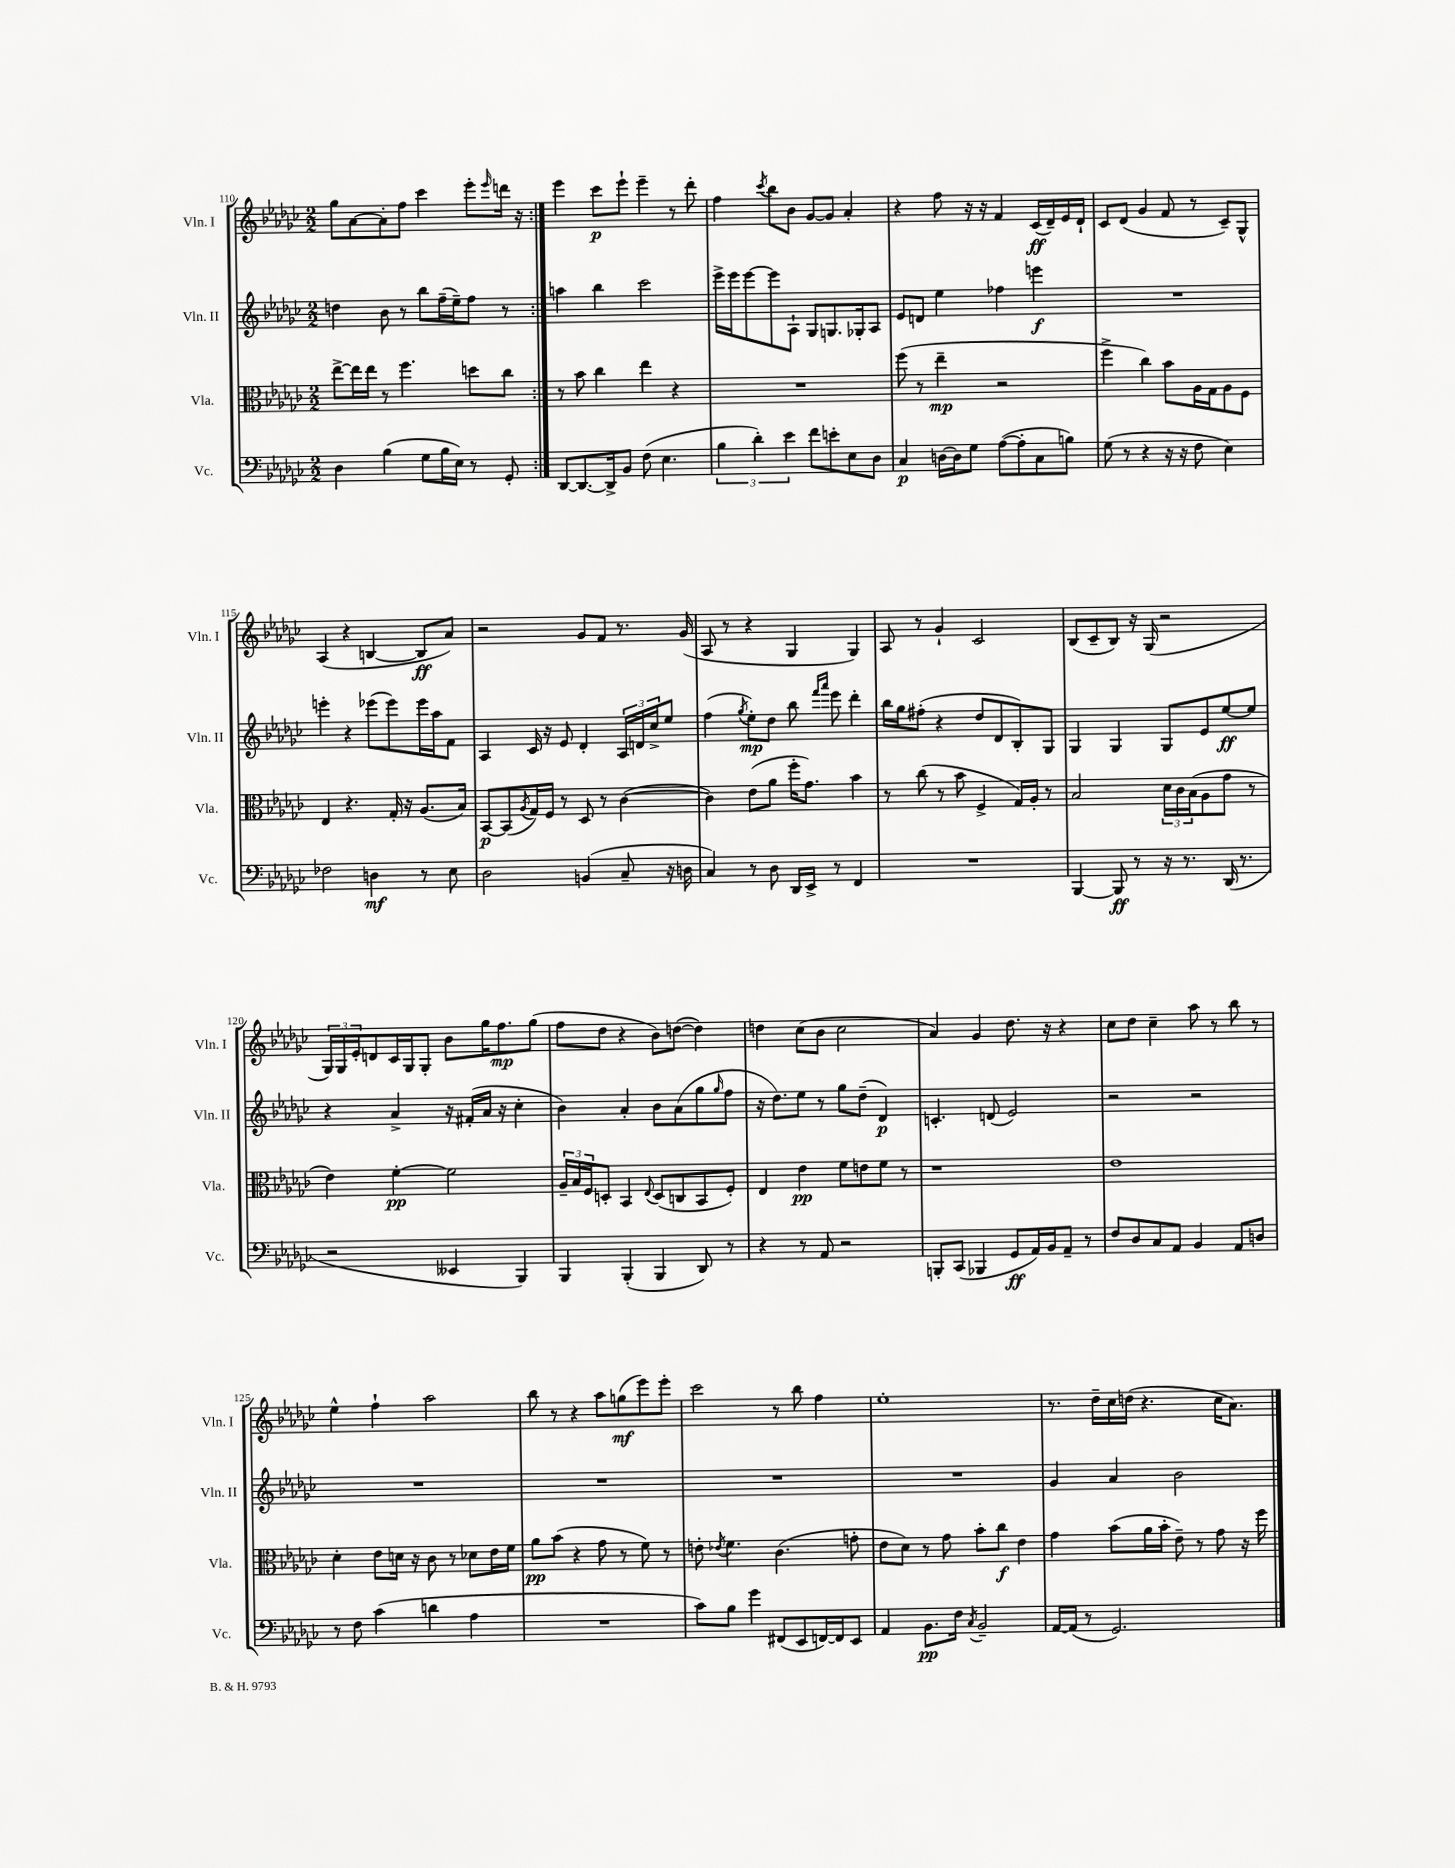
<<
\new StaffGroup <<
\new Staff = "s0" \with { instrumentName = "Vln. I" shortInstrumentName = "Vln. I" } {
    \clef treble \key ges \major \numericTimeSignature \time 2/2
    \repeat volta 2 { ges''8 aes'8~ aes'8-. f''8 ces'''4 ees'''8-. \grace { ees'''16 } d'''16 r16 | }
    ees'''4 ces'''8\p ees'''8-! ees'''4-- r8 des'''8-. |
    f''4 \acciaccatura { ces'''8 } bes''8 bes'8 ges'8~ ges'8 aes'4-. |
    r4 f''8 r16 r16 f'4 ces'16\ff( des'16--) ees'16 des'16-! |
    ces'8 des'8( ges'4 f'8 r8 ces'8--) ges8-^ |
    aes4( r4 b4~ b8\ff aes'8) |
    r2 ges'8 f'8 r8. ges'16( |
    aes8 r8 r4 ges4 ges4) |
    aes8 r8 ges'4-! ces'2 |
    bes8( ces'8-- bes8) r16 ges16( r2 |
    \tuplet 3/2 { ges16) ges16 ees'16-. } d'8 ces'16 ges16 ges8-. bes'8 ges''16 f''8.\mp ges''8( |
    f''8 des''8 r4 bes'8) d''8~( d''4) |
    d''4 ces''8( bes'8 ces''2 |
    aes'4) ges'4 des''8. r16 r4 |
    ces''8 des''8 ces''4-- aes''8 r8 bes''8 r8 |
    ees''4-^ f''4-! aes''2 |
    bes''8 r8 r4 aes''8 g''8\mf( ees'''8) ees'''8-. |
    ces'''2 r8 bes''8 f''4 |
    ees''1-. |
    r8. des''16-- ces''16 d''16( r4. ces''16 aes'8.) \bar "|." |
}
\new Staff = "s1" \with { instrumentName = "Vln. II" shortInstrumentName = "Vln. II" } {
    \clef treble \key ges \major \numericTimeSignature \time 2/2
    \repeat volta 2 { d''4 bes'8 r8 bes''8 f''16--( ees''16--) f''8 r8 | }
    a''4 bes''4 ces'''2 |
    ees'''16-> ees'''16 ees'''8~ ees'''8 aes8-! ges8 g8. ges16-. aes8 |
    ees'8 d'8 ees''4 fes''4 e'''4\f |
    R1 |
    e'''4-. r4 ees'''8( ees'''8) ees'''16 aes''16 f'8 |
    aes4 ces'16 r16 ees'8 des'4-. \tuplet 3/2 { aes16 d'16 ces''16-> } ees''8 |
    f''4( \acciaccatura { ges''8 } ees''8-.\mp) des''8 bes''8 \grace { f'''16 aes'''16 } ees'''8 des'''4-. |
    bes''16 ges''16 fis''8-.( r4 des''8 des'8 bes8-.) ges8 |
    ges4 ges4 ges8 ees'8 ees''8~\ff ees''8 |
    r4 aes'4-> r16 fis'16-.( aes'16 r16 ces''4-. |
    bes'4) aes'4-. bes'8 aes'8( ges''8 \grace { ges''16 } f''8 |
    r16 des''8.) ees''8 r8 ges''8 des''8--( des'4\p) |
    c'4.-. d'8( ees'2) |
    r2 r2 |
    R1 |
    R1 |
    R1 |
    R1 |
    ges'4 aes'4 bes'2 \bar "|." |
}
\new Staff = "s2" \with { instrumentName = "Vla." shortInstrumentName = "Vla." } {
    \clef alto \key ges \major \numericTimeSignature \time 2/2
    \repeat volta 2 { ees''8~-> ees''16 ees''16 r8 f''4. d''8 ces''8 | }
    r8 bes'8 ces''4 ees''4 r4 |
    R1 |
    f''8( r8 ees''4--\mp r2 |
    f''4-> ces''4) bes'8 aes16 ges16 aes8 f8 |
    ees4 r4. ges16-. r16 aes8.( bes16) |
    bes,8~\p bes,8( \acciaccatura { aes8 } ges16) f16 r8 des8 r8 ces'4~( |
    ces'4) ees'8( aes'8 f''16-. ges'8.) bes'4 |
    r8 ces''8( r8 bes'8 f4-> ges16) aes16-. r8 |
    bes2 \tuplet 3/2 { des'16 ces'16 bes16( } aes8 ges'8 r8 |
    ees'4) f'4~-.\pp f'2 |
    \tuplet 3/2 { aes16-- bes16 f16 } d8-. bes,4 \appoggiatura { ees8 } d8( c8 bes,8 f8-.) |
    ees4 ees'4\pp f'8 e'8 f'8 r8 |
    r1 |
    ees'1 |
    des'4-. ees'8 d'16 r16 ces'8 r8 des'8 ees'16 f'16 |
    aes'8\pp bes'8( r4 ges'8 r8 f'8) r8 |
    e'8-. \acciaccatura { ees'8 } f'4. ces'4.( g'8-. |
    ees'8 des'8) r8 ges'8 bes'8-. ces''8\f ees'4 |
    ges'4 bes'8( aes'16 bes'16-. ees'8--) r8 ges'8 r16 f''16 \bar "|." |
}
\new Staff = "s3" \with { instrumentName = "Vc." shortInstrumentName = "Vc." } {
    \clef bass \key ges \major \numericTimeSignature \time 2/2
    \repeat volta 2 { des4 bes4( ges8 bes16 ees16) r8 ges,8-. | }
    des,8~ des,8.~ des,16-> bes,8 f8( ees4. |
    \tuplet 3/2 { bes4 des'4-.) ees'4 } f'8 e'8-. ees8 des8 |
    ces4\p d16~ d16 ges8 aes8~( aes8-. ces8 b8) |
    ges8( r8 r4 r16 r16 f8 ees4) |
    fes2 d4\mf r8 ees8 |
    des2 b,4( ces8-- r16 d16 |
    ces4) r8 des8 des,16 ees,16-> r8 f,4 |
    R1 |
    bes,,4~ bes,,8\ff r8 r16 r8. des,16( r8. |
    r2 eeses,4 bes,,4) |
    bes,,4 bes,,4-.( bes,,4 des,8) r8 |
    r4 r8 aes,8 r2 |
    b,,8-. ces,8( bes,,4 ges,8\ff aes,16) bes,16 aes,8-- r8 |
    f8 des8 ces8 aes,8 bes,4 aes,8 d8 |
    r8 f8 ces'4( d'4 aes4 |
    R1 |
    ces'8) bes8 ges'4 fis,8( ees,8 f,16~) f,16 ees,8 |
    aes,4 bes,8.\pp f16 \acciaccatura { ces8 } bes,2-- |
    aes,16~ aes,16( r8 ges,2.) \bar "|." |
}
>>
>>
\layout { \context { \Score currentBarNumber = #110 } }
